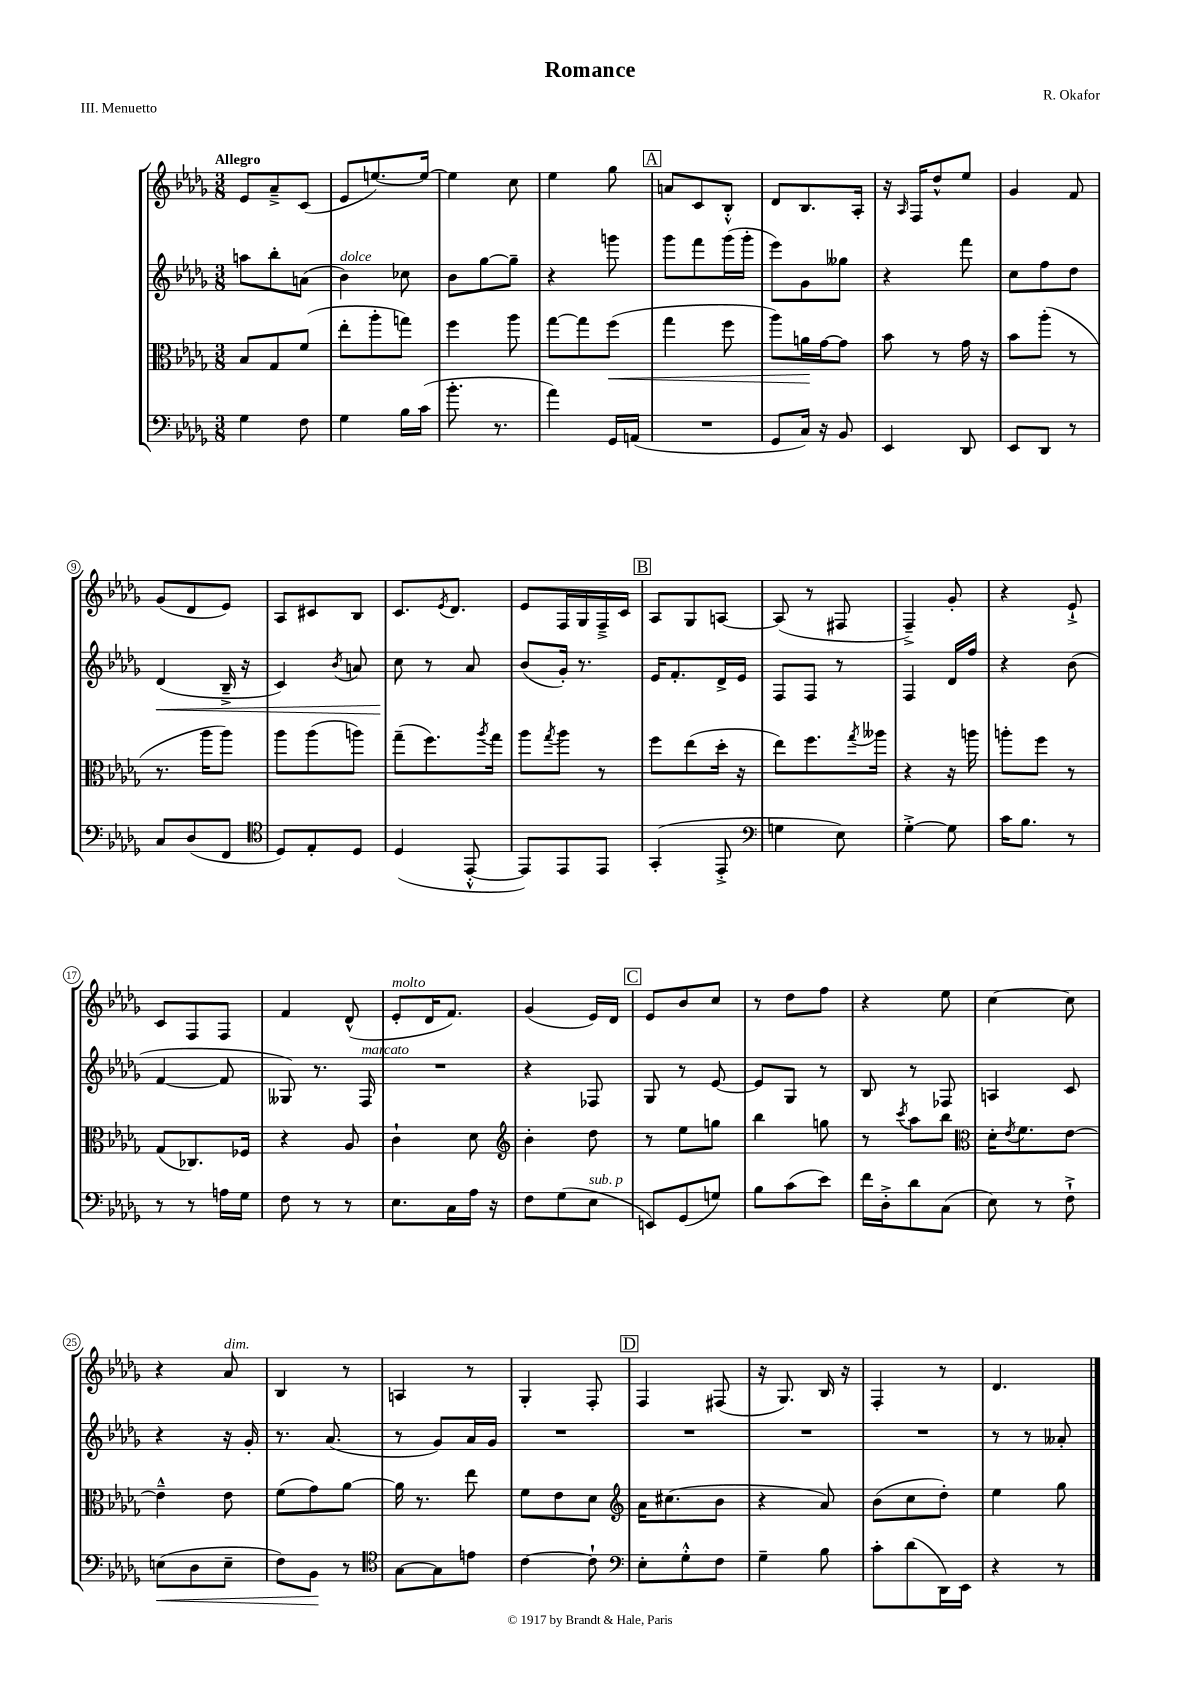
\header { title = "Romance" composer = "R. Okafor" piece = "III. Menuetto" }
<<
\new StaffGroup <<
\new Staff = "s0" {
    \clef treble \key des \major \numericTimeSignature \time 3/8 \tempo "Allegro"
    ees'8 aes'8---> c'8( |
    ees'8 e''8.~) e''16~ |
    e''4 c''8 |
    ees''4 ges''8 |
    \mark \markup { \box "A" } a'8 c'8 bes8-.-^ |
    des'8 bes8. aes16-. |
    r16 \grace { aes16 } f16 des''8-^ ees''8 |
    ges'4 f'8 |
    ges'8( des'8 ees'8) |
    aes8 cis'8 bes8 |
    c'8. \acciaccatura { ees'8 } des'8. |
    ees'8 f16 ges16 f16---> c'16 |
    \mark \markup { \box "B" } aes8 ges8 a8~ |
    a8( r8 fis8 |
    f4--->) ges'8-. |
    r4 ees'8-!-> |
    c'8 f8 f8 |
    f'4 des'8-^( |
    ees'8-.^\markup { \italic "molto" } des'16 f'8.) |
    ges'4( ees'16) des'16 |
    \mark \markup { \box "C" } ees'8 bes'8 c''8 |
    r8 des''8 f''8 |
    r4 ees''8 |
    c''4~ c''8 |
    r4 aes'8^\markup { \italic "dim." } |
    bes4 r8 |
    a4 r8 |
    ges4-. f8-. |
    \mark \markup { \box "D" } f4 fis8( |
    r16 ges8.) bes16 r16 |
    f4-. r8 |
    des'4. \bar "|." |
}
\new Staff = "s1" {
    \clef treble \key des \major \numericTimeSignature \time 3/8
    a''8 bes''8-. a'8( |
    bes'4^\markup { \italic "dolce" }) ces''8 |
    bes'8 ges''8~ ges''8-- |
    r4 g'''8 |
    \mark \markup { \box "A" } ges'''8 f'''8 ges'''16( ges'''16-. |
    ees'''8) ges'8 geses''8 |
    r4 f'''8 |
    c''8 f''8 des''8 |
    des'4\<( bes16---> r16 |
    c'4) \acciaccatura { bes'8 } a'8 |
    c''8\! r8 aes'8 |
    bes'8( ges'16-.) r8. |
    \mark \markup { \box "B" } ees'16 f'8.-. des'16-> ees'16 |
    f8 f8 r8 |
    f4 des'16 f''16 |
    r4 bes'8( |
    f'4~ f'8 |
    geses8) r8. f16^\markup { \italic "marcato" } |
    R4. |
    r4 fes8 |
    \mark \markup { \box "C" } ges8 r8 ees'8~ |
    ees'8 ges8 r8 |
    bes8 r8 fes8 |
    a4 c'8 |
    r4 r16 ges'16-. |
    r8. aes'8.( |
    r8 ges'8) aes'16 ges'16 |
    R4. |
    \mark \markup { \box "D" } R4. |
    R4. |
    R4. |
    r8 r8 aeses'8-. \bar "|." |
}
\new Staff = "s2" {
    \clef alto \key des \major \numericTimeSignature \time 3/8
    bes8 ges8 f'8( |
    ees''8-. aes''8-. g''8) |
    f''4 aes''8 |
    ges''8~ ges''8 f''8\<( |
    \mark \markup { \box "A" } ges''4 f''8 |
    aes''8) a'16\! ges'16~ ges'8 |
    bes'8 r8 ges'16 r16 |
    bes'8 aes''8-.( r8 |
    r8. aes''16 aes''8) |
    aes''8 aes''8( a''8) |
    ges''8--( f''8.) \acciaccatura { aes''8 } ges''16 |
    aes''8 \acciaccatura { ges''8 } aes''8 r8 |
    \mark \markup { \box "B" } f''8 ees''8( des''16-. r16 |
    ees''8) f''8. \acciaccatura { ges''8 } aeses''16 |
    r4 r16 a''16 |
    a''8-. f''8 r8 |
    ges8( ces8.) fes16 |
    r4 aes8 |
    c'4-! des'8 |
    \clef treble bes'4-. des''8 |
    \mark \markup { \box "C" } r8 ees''8 g''8 |
    bes''4 g''8 |
    r8 \acciaccatura { c'''8 } aes''8 bes''8 |
    \clef alto des'16-. \acciaccatura { ees'8 } f'8. ees'8~ |
    ees'4---^ ees'8 |
    f'8( ges'8) aes'8~ |
    aes'16 r8. ees''8 |
    f'8 ees'8 des'8 |
    \mark \markup { \box "D" } \clef treble aes'16 cis''8.( bes'8 |
    r4 aes'8) |
    bes'8( c''8 des''8-.) |
    ees''4 ges''8 \bar "|." |
}
\new Staff = "s3" {
    \clef bass \key des \major \numericTimeSignature \time 3/8
    ges4 f8 |
    ges4 bes16 c'16( |
    bes'8.-. r8. |
    aes'4) ges,16 a,16( |
    \mark \markup { \box "A" } R4. |
    ges,8 c16) r16 bes,8 |
    ees,4 des,8 |
    ees,8 des,8 r8 |
    c8 des8( f,8 |
    \clef tenor des8) ees8-. des8 |
    des4( ees,8~-.-^ |
    ees,8) ees,8 ees,8 |
    \mark \markup { \box "B" } ges,4-.( ees,8-.-> |
    \clef bass g4 ees8) |
    ges4~-.-> ges8 |
    c'16 bes8. r8 |
    r8 r8 a16 ges16 |
    f8 r8 r8 |
    ees8. c16 aes16 r16 |
    f8 ges8( ees8^\markup { \italic "sub. p" } |
    \mark \markup { \box "C" } e,8) ges,8( g8) |
    bes8 c'8( ees'8) |
    f'16 des16-.-> des'8 c8( |
    ees8) r8 f8-!-> |
    e8\<( des8 e8-- |
    f8) bes,8\! r8 |
    \clef tenor ges8~ ges8 e'8 |
    c'4~ c'8-! |
    \mark \markup { \box "D" } \clef bass ees8-. ges8-.-^ f8 |
    ges4-- bes8 |
    c'8-. des'8( des,16) ees,16 |
    r4 r8 \bar "|." |
}
>>
>>
\layout { \context { \Score \override BarNumber.stencil = #(make-stencil-circler 0.1 0.3 ly:text-interface::print) } }
